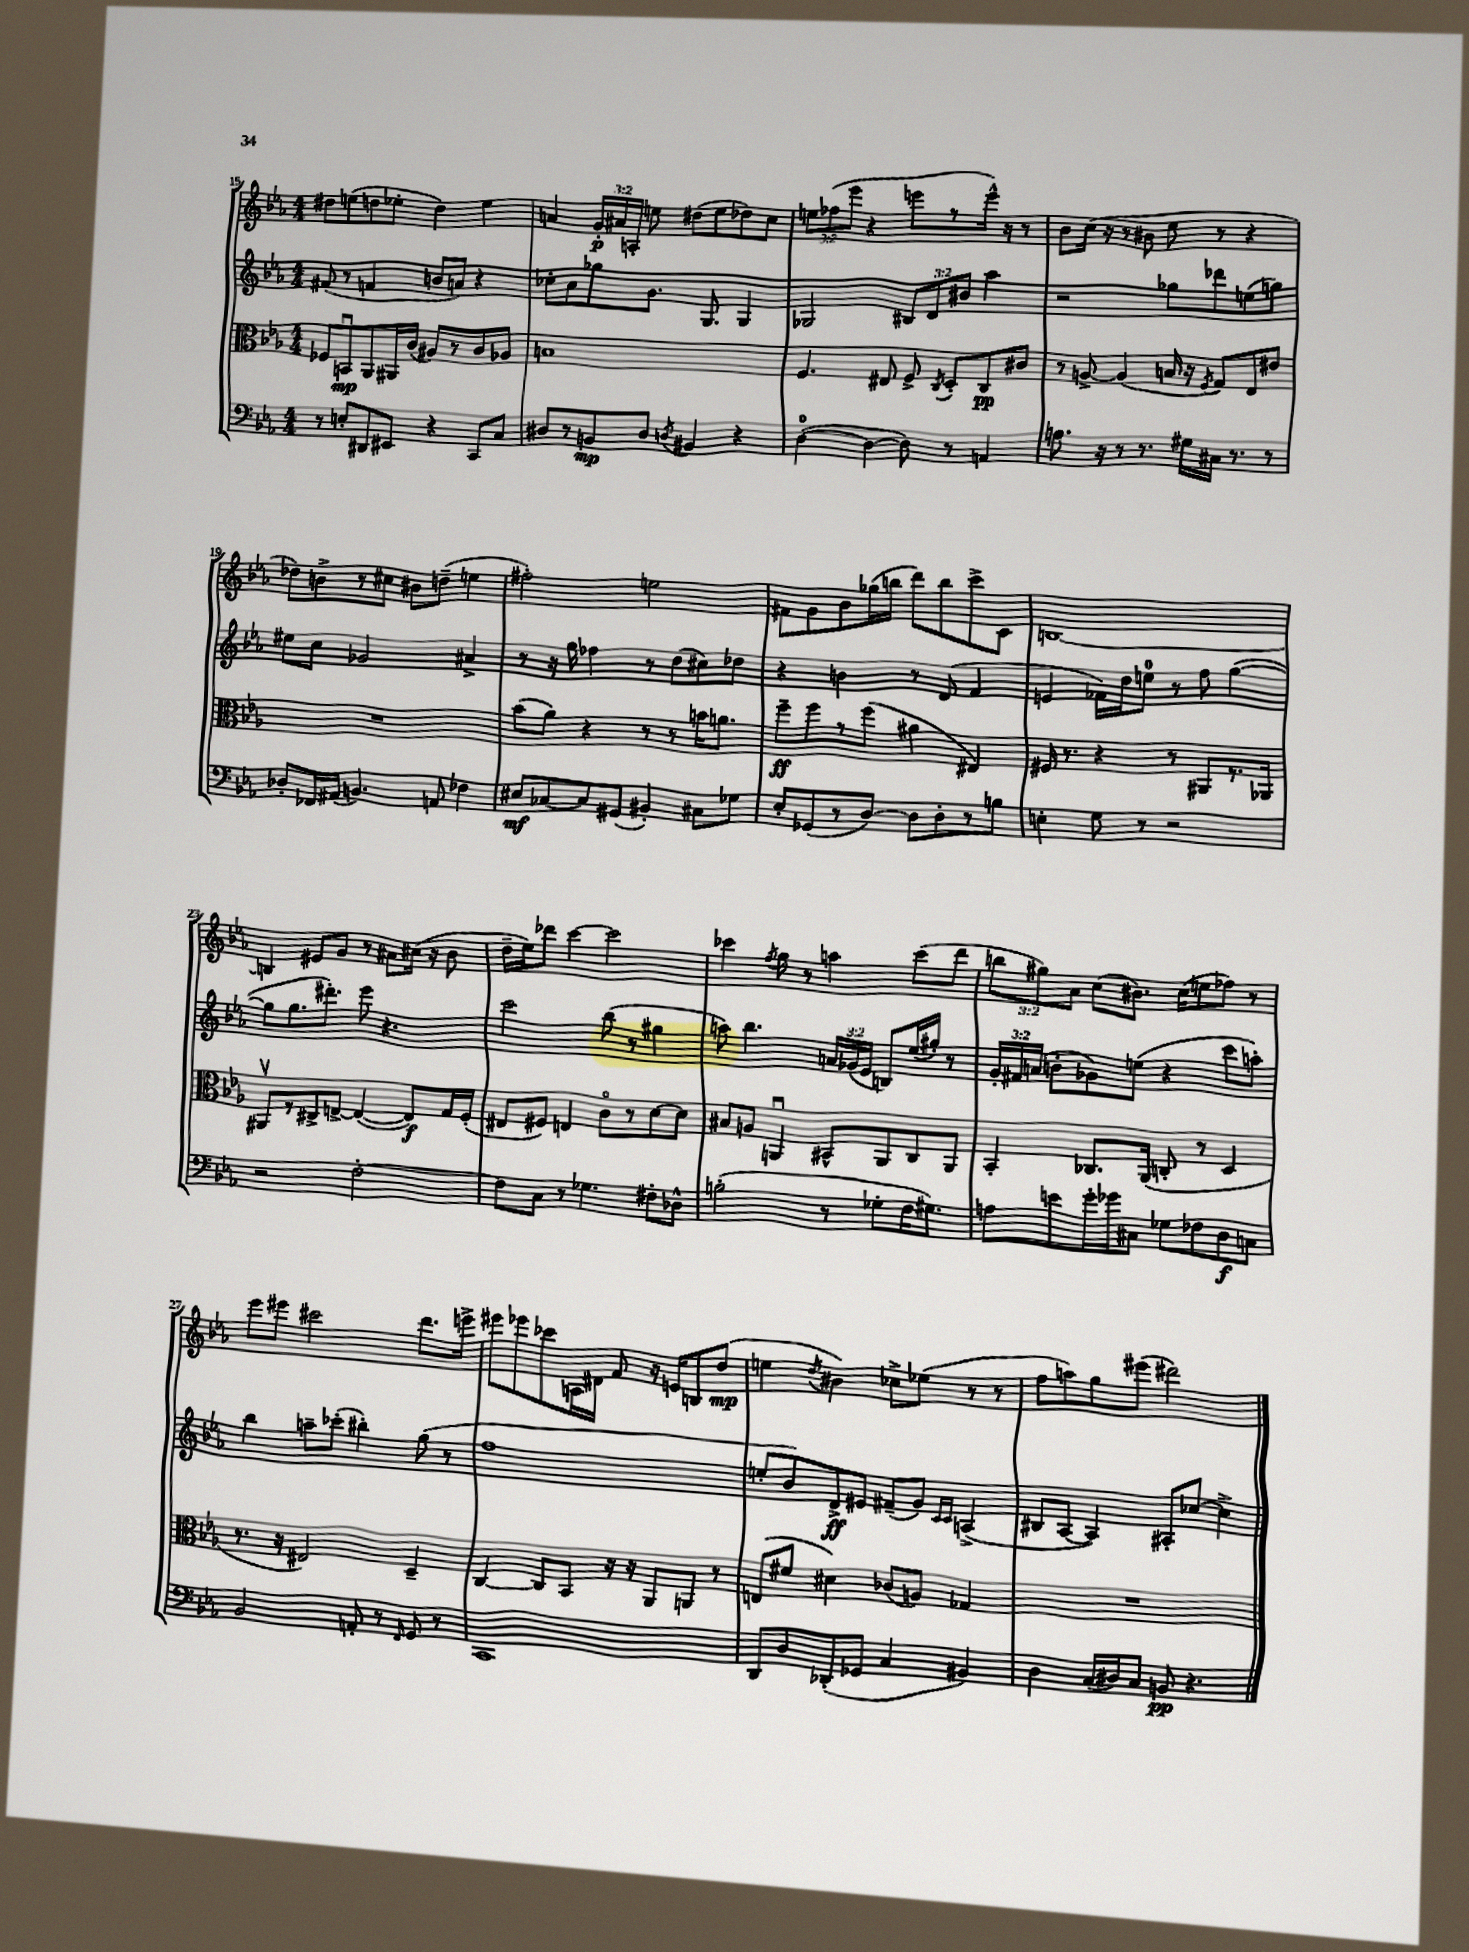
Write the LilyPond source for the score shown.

<<
\new StaffGroup <<
\new Staff = "s0" {
    \clef treble \key ees \major \numericTimeSignature \time 4/4 \override Staff.TupletNumber.text = #tuplet-number::calc-fraction-text
    \autoBeamOff dis''8[ e''8( d''8 ees''8]-. d''4) ees''4 |
    a'4 \tuplet 3/2 { g'16[-.\p ais'16 a16]-. } e''8 dis''8[( e''8 des''8) c''8] |
    \tuplet 3/2 { e''8[ fes''8( ees'''8] } r4 e'''8[ r8 e'''16]-^) r16 r8 |
    bes'8[ c''16]( r16 r8 bis'8 ees''8 r8 r4 |
    des''8[) b'8-> r8 cis''8] bis'8[ d''8]--( e''4 |
    fis''2-.) e''2 |
    fis'8[ g'8 bes'8 ges''16( b''16] d'''8[) b''8 c'''8-> c'8] |
    b1~ |
    b4 eis'8[ g'8] r8 ais'8[ cis''16]( r16 bes'8 |
    d''16[-- ees''16) des'''8] c'''4~ c'''2 |
    ces'''4 \acciaccatura { f''8 } g''8 r8 a''4 ces'''8[( d'''8] |
    \tuplet 3/2 { b''8[ gis''8) aes'8] } c''8[( bis'8.]) c''16[( e''8 fes''8]) r8 |
    ees'''8[ eis'''8] cis'''2 d'''8.[ e'''16]-> |
    eis'''8[ ees'''8 ces'''8 a16 dis'16] f'8 r16 e'16[ b8 d''8]\mp( |
    e''4 \acciaccatura { d''8 } bis'4) ces''8[-> ees''8]( r8 r8 |
    f''8[ a''8) g''8 eis'''8]( dis'''2) \bar "|." |
}
\new Staff = "s1" {
    \clef treble \key ees \major \numericTimeSignature \time 4/4 \override Staff.TupletNumber.text = #tuplet-number::calc-fraction-text
    \autoBeamOff fis'8( r8 f'4 b'8[ a'8]) r4 |
    ces''8[-. aes'8 ges''8 g'8.] g8. g4 |
    ges2 \tuplet 3/2 { bis8[ d'8 bis'8] } aes''4 |
    r2 ges''8[ des'''8 e''8( g''8]) |
    eis''8[ c''8] ges'2 ais'4-> |
    r8 r16 g''16 fes''4 r8 d''8[( cis''8) des''8] |
    r4 b'4 r8 d'8( f'4 |
    e'4 fes'16[) d''16 e''8]-0 r8 f''8 g''4~( |
    g''8[ g''8. dis'''8.]-.) ees'''8 r4. |
    c'''2 bes''8( r8 gis''4 |
    a''8) bes''4. \tuplet 3/2 { a'16[ ges'16( ees'16] } b8[) ees''16( gis''16]-.) r8 |
    \tuplet 3/2 { g'16[-. fis'16 a'16]( } b'8[-. ges'8) e''8]( r4 c'''8[ a''8]-.) |
    bes''4 a''8[-- ces'''8]-.( bis''4-.) g''8( r8 |
    f''1 |
    e''8[-. bes'8) d'8->\ff eis'8] fis'8[--( g'8]) \grace { c'16[ c'16] } a4->( |
    bis8[ aes8]~ aes4) ais8[-. ces''8]~ ces''4-> \bar "|." |
}
\new Staff = "s2" {
    \clef alto \key ees \major \numericTimeSignature \time 4/4
    \autoBeamOff fes8[ b,8\downbow\mp aes,8 ais,16 c'16]( ais8[) r8 c'8 aes8] |
    b1 |
    f4. eis8 f8-> \acciaccatura { c8 } d8[-. c8\pp cis'8] |
    r8 a8~-> a4( b16 r16 \acciaccatura { f8 } g8[) ees8 eis'8] |
    R1 |
    bes'8[( aes'8]) r4 r8 r8 b'16[ a'8.] |
    f''8[--\ff f''8 r8 f''8]( ais'4 eis4) |
    fis16 r8. r4 r8 ais,8[ r8. aes,16] |
    ais,8[\upbow r8 cis8-> e8]~-> e4~( e8[\f) g16 f16]-.( |
    eis8[ fis8]) e4 c'8[\flageolet r8 d'8~ d'8] |
    bis8[ a8] a,4\downbow bis,8[-^ a,8 c8 a,8] |
    bes,4-. ces8.[ aes,16]( c8-. r8 d4 |
    r8. r16 eis2) d4-- |
    c4~ c8[ bes,8] r16 r16 aes,8[ a,8] r8 |
    e8[( fis'8] dis'4) ces'8[( a8]) ges4 |
    R1 \bar "|." |
}
\new Staff = "s3" {
    \clef bass \key ees \major \numericTimeSignature \time 4/4
    \autoBeamOff r8 e8[-. dis,8 eis,8] r4 c,8[ c8] |
    dis8[ r8 b,8\mp dis8] \acciaccatura { d8 } bis,4 r4 |
    d4-0~( d4~ d8) r8 a,4 |
    a8. r16 r8 r8. gis16[ cis16] r8. r8 |
    des8[-. fes,16 ais,16]( b,4.) a,8 fes4 |
    eis8[\mf ces8~ ces8 gis,8]( bis,4-.) cis8[ ges8] |
    ees8[-. ges,8( r8 d8]~) d8[ d8-. r8 b8] |
    e4-. g8 r8 r2 |
    r2 f2~-. |
    f8[ c8] r8 ges4. fis8[-. des8]-^ |
    b2-.( r8 ges8[-. f16 gis8.]) |
    a8[ e'8 g'16-. ges'16 cis8] ges8[ fes8 d8\f c8] |
    bes,2 a,8-. r8 \grace { f,16 } g,8 r8 |
    c,1 |
    d,8[ d8 des,8-.( ges,8] c4 bis,4) |
    d4 c16[( dis16) c8] b,8\pp r4. \bar "|." |
}
>>
>>
\layout { \context { \Score currentBarNumber = #15 } }
